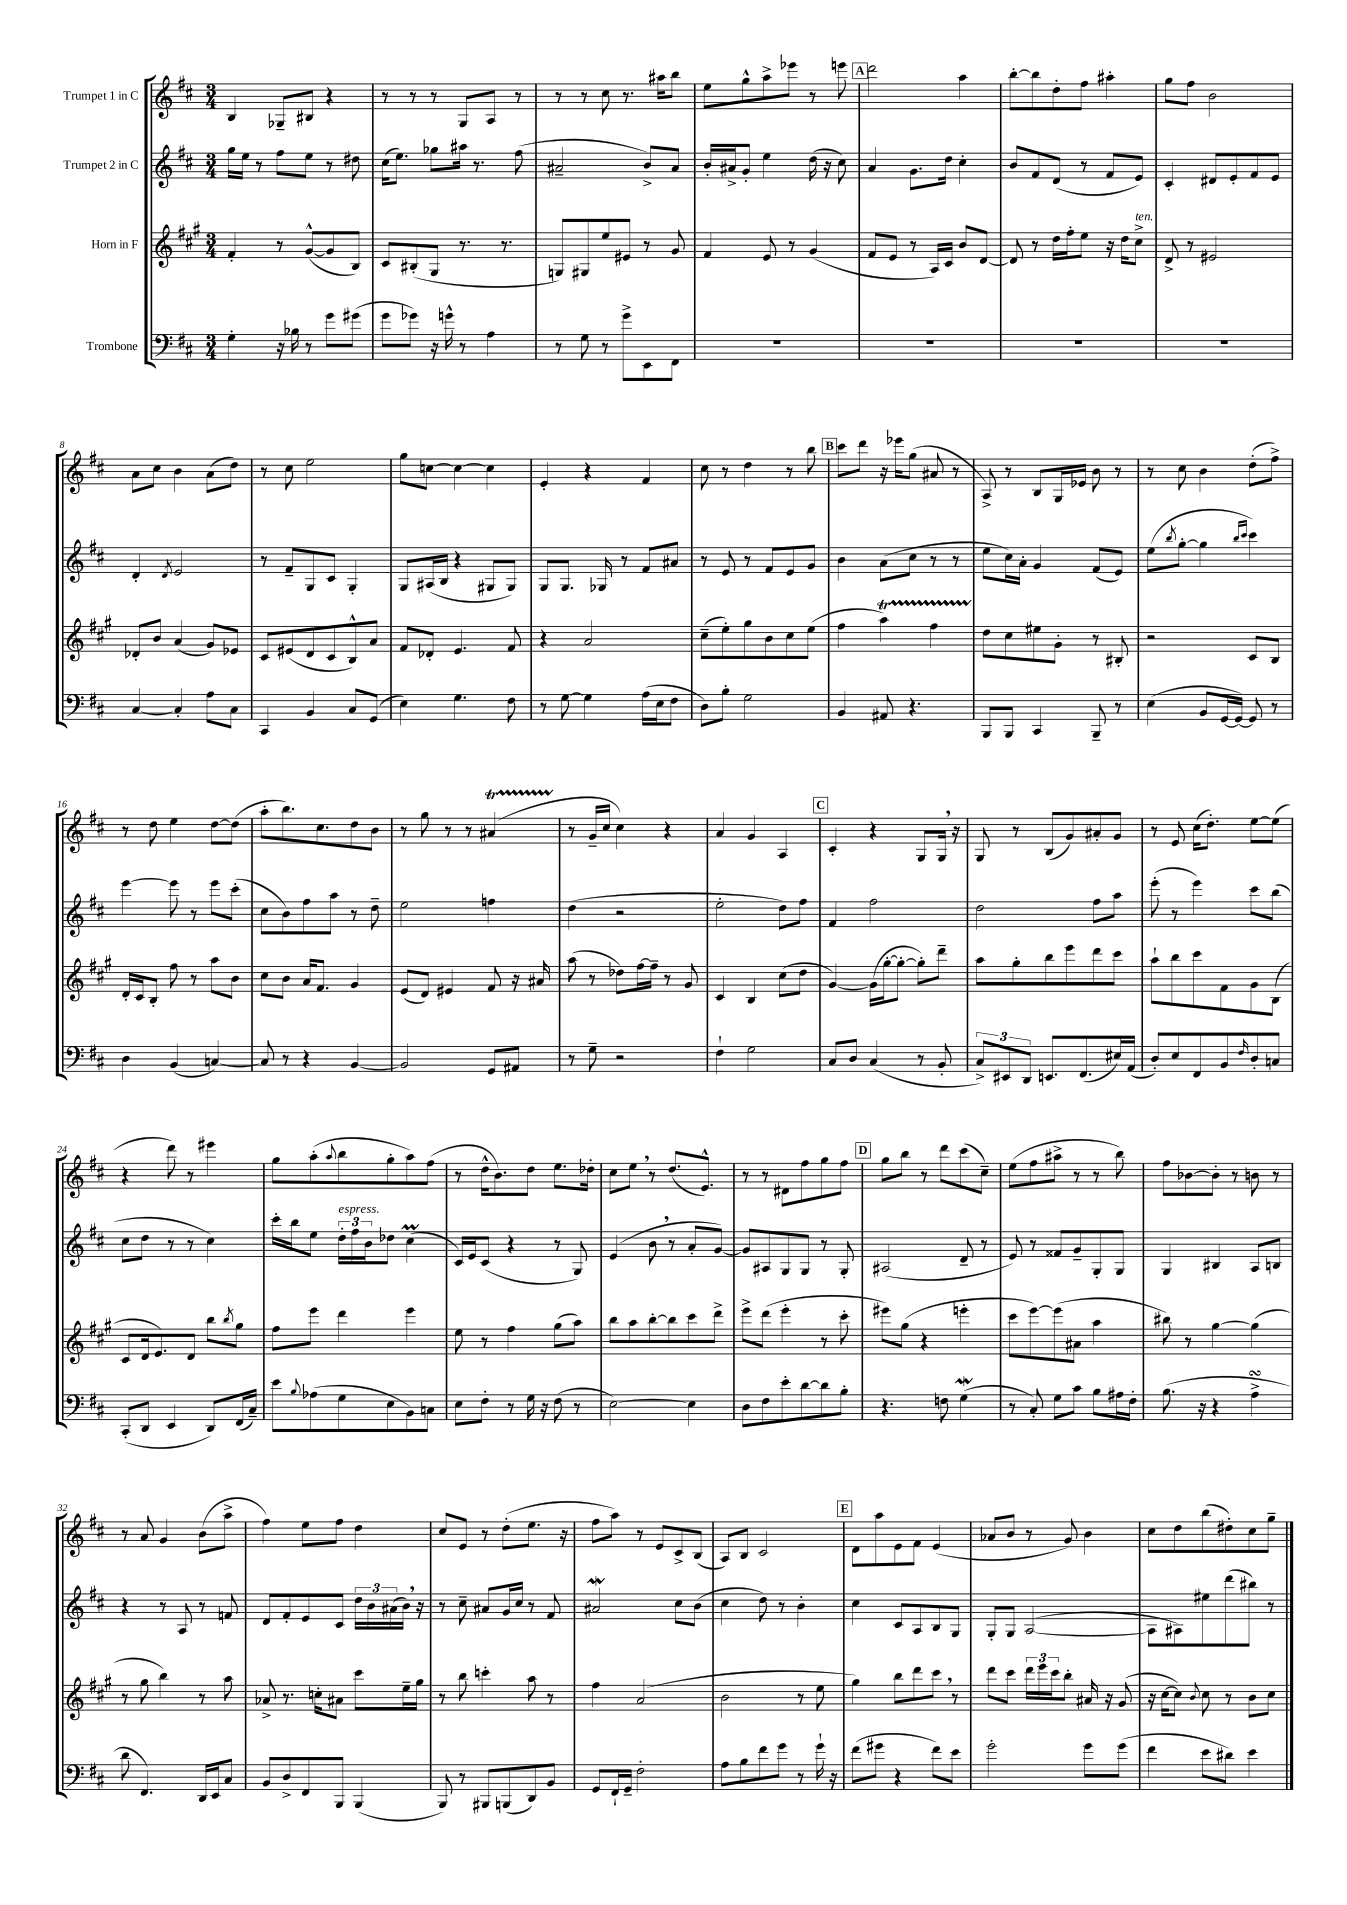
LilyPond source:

<<
\new StaffGroup <<
\new Staff = "s0" \with { instrumentName = "Trumpet 1 in C" } {
    \clef treble \key d \major \numericTimeSignature \time 3/4
    b4 ges8-- bis8 r4 |
    r8 r8 r8 g8 a8 r8 |
    r8 r8 cis''8 r8. ais''16 b''8 |
    e''8 g''8-^ a''8-> ees'''8 r8 e'''8 |
    \mark \markup { \box "A" } d'''2 a''4 |
    b''8~-. b''8 d''8-. fis''8 ais''4-. |
    g''8 fis''8 b'2 |
    a'8 cis''8 b'4 a'8( d''8) |
    r8 cis''8 e''2 |
    g''8 c''8~ c''4~ c''4 |
    e'4-. r4 fis'4 |
    cis''8 r8 d''4 r8 b''8 |
    \mark \markup { \box "B" } cis'''8 d'''8 r16 ees'''16 g''8( ais'8 r8 |
    a8->) r8 b8 g16 ees'16 b'8 r8 |
    r8 cis''8 b'4 d''8-.( fis''8->) |
    r8 d''8 e''4 d''8~ d''8( |
    a''8-. b''8.) cis''8. d''8 b'8 |
    r8 g''8 r8 r8 ais'4\startTrillSpan( |
    r8\stopTrillSpan g'16-- cis''16 cis''4) r4 |
    a'4 g'4 a4 |
    \mark \markup { \box "C" } cis'4-. r4 g8 g16 \breathe r16 |
    g8 r8 b8( g'8) ais'8-. g'8 |
    r8 e'8 cis''16( d''8.-.) e''8~ e''8( |
    r4 d'''8) r8 eis'''4 |
    g''8 a''8-.( \appoggiatura { a''8 } b''8 g''8-. a''8) fis''8( |
    r8 d''16-^ b'8.) d''8 e''8. des''16-. |
    cis''8 e''8 \breathe r8 d''8.( e'8.-^) |
    r8 r8 dis'8 fis''8 g''8 fis''8 |
    \mark \markup { \box "D" } g''8 b''8 r8 d'''8 cis'''8( cis''8--) |
    e''8( fis''8 ais''8-> r8 r8 b''8) |
    fis''8 bes'8~ bes'8-. r8 b'8 r8 |
    r8 a'8 g'4 b'8( a''8-> |
    fis''4) e''8 fis''8 d''4 |
    cis''8 e'8 r8 d''8-.( e''8. r16 |
    fis''8 a''8) r8 e'8 cis'8-> b8( |
    a8) b8 cis'2 |
    \mark \markup { \box "E" } d'8 a''8 e'8 fis'8 e'4( |
    aes'8 b'8 r8 g'8) b'4 |
    cis''8 d''8 b''8( dis''8-.) cis''8 g''8-- \bar "|." |
}
\new Staff = "s1" \with { instrumentName = "Trumpet 2 in C" } {
    \clef treble \key d \major \numericTimeSignature \time 3/4
    g''16 e''16 r8 fis''8 e''8 r8 dis''8 |
    cis''16( e''8.) ges''8 ais''16 r8. fis''8( |
    ais'2-- b'8->) ais'8 |
    b'16-. ais'16-> g'8-. e''4 d''16( r16 cis''8) |
    \mark \markup { \box "A" } a'4 g'8. d''16 cis''4-. |
    b'8 fis'8 d'8( r8 fis'8 e'8) |
    cis'4-. dis'8 e'8-. fis'8 e'8 |
    d'4-. \acciaccatura { d'8 } e'2 |
    r8 fis'8-- g8 cis'8 g4-. |
    g8 ais16( b16 r4 gis8 gis8) |
    g8 g8. ges16 r8 fis'8 ais'8 |
    r8 e'8 r8 fis'8 e'8 g'8 |
    \mark \markup { \box "B" } b'4 a'8( cis''8 r8 r8 |
    e''8 cis''16) a'16-. g'4 fis'8( e'8) |
    e''8( \acciaccatura { b''8 } g''8~-. g''4 \grace { b''16 cis'''16 } cis'''4) |
    e'''4~ e'''8 r8 e'''8 cis'''8-.( |
    cis''8 b'8) fis''8 a''8 r8 d''8-- |
    e''2 f''4 |
    d''4( r2 |
    e''2-. d''8) fis''8 |
    \mark \markup { \box "C" } fis'4 fis''2 |
    d''2 fis''8 a''8 |
    e'''8-.( r8 e'''4) cis'''8 b''8( |
    cis''8 d''8 r8 r8 cis''4) |
    cis'''16-. b''16 e''8 \tuplet 3/2 { d''16-.^\markup { \italic "espress." } fis''16 b'16 } des''8 cis''4\prall( |
    cis'16) e'16 cis'8( r4 r8 g8) |
    e'4( b'8 \breathe r8 a'8-. g'8~) |
    g'8 ais8 g8 g8 r8 g8-. |
    \mark \markup { \box "D" } ais2( d'8-- r8 |
    e'8) r8 fisis'8 g'8-- g8-. g8 |
    g4 bis4 a8 b8 |
    r4 r8 a8 r8 f'8 |
    d'8 fis'8-. e'8 cis'8 \tuplet 3/2 { d''16 b'16 ais'16( } b'16) \breathe r16 |
    r8 cis''8-- ais'8 g'16 cis''16 r8 fis'8 |
    ais'2\mordent cis''8 b'8( |
    cis''4 d''8) r8 b'4-. |
    \mark \markup { \box "E" } cis''4 cis'8 a8 b8 g8 |
    g8-. g8 a2~( |
    a8 ais8) eis''8 d'''8( bis''8) r8 \bar "|." |
}
\new Staff = "s2" \with { instrumentName = "Horn in F" } {
    \clef treble \key a \major \numericTimeSignature \time 3/4
    fis'4-. r8 gis'8~-^( gis'8 b8) |
    cis'8 bis8-.( gis8 r8. r8. |
    g8) gis8 e''8 eis'8 r8 gis'8 |
    fis'4 e'8 r8 gis'4( |
    \mark \markup { \box "A" } fis'8 e'8 r8 a16) cis'16 b'8 d'8~ |
    d'8 r8 d''16 fis''16-. e''8 r16 d''16 cis''8->^\markup { \italic "ten." } |
    d'8-> r8 eis'2 |
    des'8-. b'8 a'4( gis'8) ees'8 |
    cis'8 eis'8( d'8 cis'8 b8-^) a'8 |
    fis'8 des'8-. e'4. fis'8 |
    r4 a'2 |
    cis''8--( e''8-.) gis''8 b'8 cis''8 e''8( |
    \mark \markup { \box "B" } fis''4 a''4\startTrillSpan) fis''4 |
    d''8\stopTrillSpan cis''8 eis''8 gis'8-. r8 bis8-. |
    r2 cis'8 b8 |
    d'16-. cis'16 b8-. fis''8 r8 a''8 b'8 |
    cis''8 b'8 a'16 fis'8. gis'4 |
    e'8( d'8) eis'4 fis'8 r16 ais'16 |
    a''8( r8 des''8) fis''16~ fis''16-- r8 gis'8 |
    cis'4 b4 cis''8( d''8 |
    \mark \markup { \box "C" } gis'4~) gis'16( gis''16~-. gis''8~-. gis''8-.) d'''8-- |
    a''8 gis''8-. b''8 e'''8 d'''8 cis'''8 |
    a''8-! b''8 cis'''8 fis'8 gis'8 b8( |
    cis'8 d'16 e'8.) d'8 b''8 \acciaccatura { b''8 } gis''8 |
    fis''8 e'''8 d'''4 e'''4 |
    e''8 r8 fis''4 gis''8( a''8) |
    b''8 a''8 b''8~-. b''8 cis'''8 d'''8-> |
    e'''8-> d'''8( e'''4-. r8 cis'''8-. |
    \mark \markup { \box "D" } eis'''8) gis''8( r4 e'''4-. |
    cis'''8 e'''8~) e'''8( ais'8 a''4 |
    bis''8) r8 gis''4~ gis''4( |
    r8 gis''8 b''4) r8 a''8 |
    aes'8-> r8. c''16-. ais'8 cis'''8 e''16-- gis''16 |
    r8 b''8 c'''4-. a''8 r8 |
    fis''4 a'2( |
    b'2 r8 e''8 |
    \mark \markup { \box "E" } gis''4) b''8 d'''8 cis'''8 \breathe r8 |
    d'''8 cis'''8 \tuplet 3/2 { d'''16 e'''16 cis'''16 } b''8-. ais'16 r16 gis'8( |
    r16 cis''16~ cis''8) \appoggiatura { b'8 } cis''8 r8 b'8 cis''8 \bar "|." |
}
\new Staff = "s3" \with { instrumentName = "Trombone" } {
    \clef bass \key d \major \numericTimeSignature \time 3/4
    g4-. r16 bes16 r8 g'8 gis'8( |
    g'8 ges'8) r16 g'16-^ r8 a4 |
    r8 g8 r8 g'8-> e,8 fis,8 |
    R2. |
    \mark \markup { \box "A" } R2. |
    R2. |
    R2. |
    cis4~ cis4-. a8 cis8 |
    cis,4 b,4 cis8 g,8( |
    e4) g4. fis8 |
    r8 g8~ g4 a16( e16 fis8 |
    d8) b8-. g2 |
    \mark \markup { \box "B" } b,4 ais,8 r4. |
    b,,8 b,,8 cis,4 b,,8-- r8 |
    e4( b,8 g,16~ g,16~) g,8 r8 |
    d4 b,4( c4~) |
    c8 r8 r4 b,4~ |
    b,2 g,8 ais,8 |
    r8 g8-- r2 |
    fis4-! g2 |
    \mark \markup { \box "C" } cis8 d8 cis4( r8 b,8-. |
    \tuplet 3/2 { cis8->) eis,8 d,8 } e,8. fis,8.( eis16) a,16( |
    d8-.) e8 fis,8 b,8 \grace { fis16 } d8-. c8 |
    cis,8-.( d,8 e,4 d,8) fis,16( cis16--) |
    e'8 \appoggiatura { b8 } aes8( g8 e8 b,8) c8 |
    e8 fis8-. r8 g16 r16 fis8( r8 |
    e2~) e4 |
    d8 fis8 e'8-. d'8~ d'8 b8-. |
    \mark \markup { \box "D" } r4. f8 g4\mordent( |
    r8 cis8-.) g8 cis'8 b8 ais16 fis16-. |
    b8.( r16 r4 a4->\turn |
    d'8 fis,4.) d,16 e,16 cis8 |
    b,8 d8-> fis,8 b,,8 b,,4( |
    b,,8) r8 bis,,8 b,,8( d,8) b,8 |
    g,8 fis,16-! g,16-- fis2-. |
    a8 b8 fis'8 g'8 r8 g'16-! r16 |
    \mark \markup { \box "E" } fis'8( gis'8 r4 fis'8) e'8 |
    g'2-. g'8 g'8( |
    fis'4 e'8 dis'8) e'4 \bar "|." |
}
>>
>>
